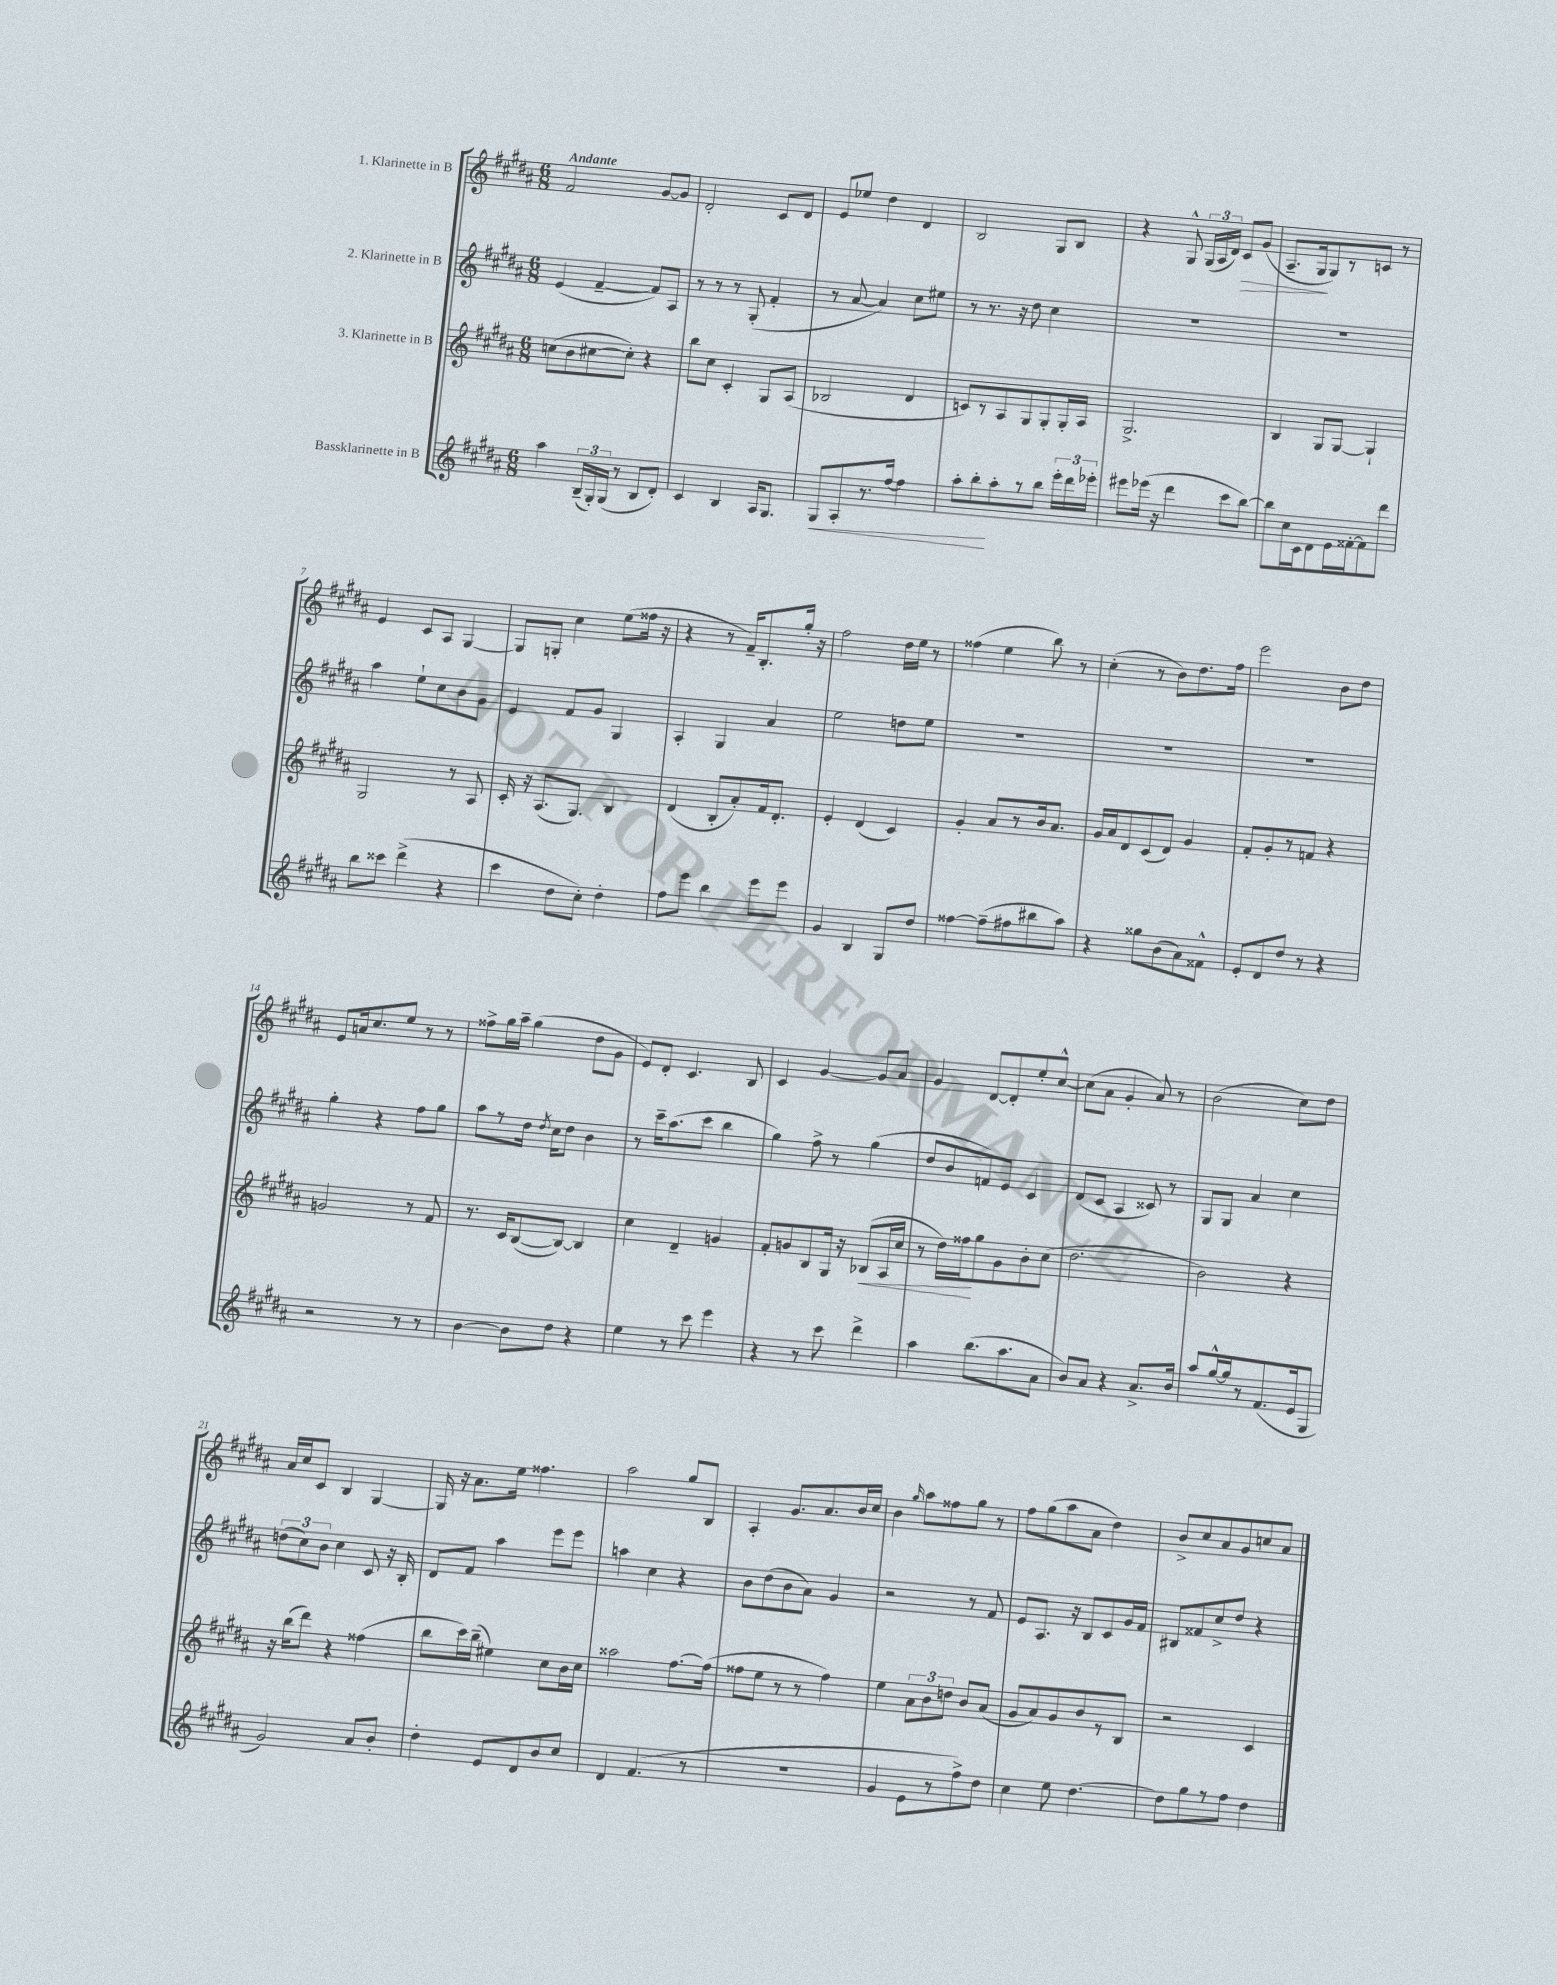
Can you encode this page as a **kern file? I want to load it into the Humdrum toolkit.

**kern	**kern	**kern	**kern
*staff4	*staff3	*staff2	*staff1
*clefG2	*clefG2	*clefG2	*clefG2
*k[f#c#g#d#a#]	*k[f#c#g#d#a#]	*k[f#c#g#d#a#]	*k[f#c#g#d#a#]
*M6/8	*M6/8	*M6/8	*M6/8
4aa#\	(8cc\L	(4e/	2f#/
.	8b\	.	.
(24B~/LL	[8cc#\	[4f#~/	.
24G#'/)	.	.	.
(24G#/JJ	.	.	.
8r	8cc#'\]J)	.	.
8B/L	4r	8f#/]L)	[8g#/L
8d#'/J)	.	8A#/J	8g#/]J
=	=	=	=
4c#/	8bb\L	8r	2d#'/
.	8cc#\J	8r	.
4B/	4c#'/	8r	.
.	.	(8G#'/	.
16A#/LK	8G#/L	4f#'/	8c#/L
8.G#/J	.	.	.
.	(8A#/J	.	8d#/J
=	=	=	=
8G#/L	2B-/	8r	8e/L
8A#'/	.	[8a#/	8ee-/J
8.r	.	4a#/])	4dd#\
[16ff#/Jk	.	.	.
4ff#\]	4d#/	8cc#\L	4d#/
.	.	8ee#\J	.
=	=	=	=
8aa#'\L	8c/L)	8r	2B/
8bb'\	8r	8.r	.
8aa#'\	8A#/	.	.
.	.	16r	.
8r	8G#/	8dd#\	.
8bb\J	8G#'/	4cc#\	8G#/L
24eee'\LL	16G#'/L	.	8B/J
24ddd#\	.	.	.
.	16A#/JJ	.	.
24eee-'\JJ	.	.	.
=	=	=	=
8eee#\L	2.G#^/	2.r	4r
(16eee-\Jk	.	.	.
16r	.	.	.
4ddd#\	.	.	8G#^^/
.	.	.	(24G#/LL
.	.	.	24A#/
.	.	.	24d#/JJ)
8ccc#\L	.	.	8c#/L
[8bb\J)	.	.	(8g#/J
=	=	=	=
8bb\]L	4B/	2.r	8.A#~/L
16cc#\L	.	.	.
16c#\J	.	.	16G#/k
8d#\	8G#/L	.	8G#/)
16e\L	[8G#/J	.	8r
[16f##'\J	.	.	.
8f##\]	4G#`/]	.	8c/J
8ddd#\J	.	.	8r
=	=	=	=
8bb\L	2G#/	4aa#\	4e/
8ccc##\J	.	.	.
(4ddd#^\	.	8ee`\L	8c#/L
.	.	8cc#\	8A#/J
4r	8r	8b\	[4G#/
.	8A#/	8g#\J	.
=	=	=	=
4ccc#\	16c#'/	4e/	8G#/]L
.	16r	.	.
.	(8.A#/L	.	8G'/J
8dd#\L	.	8f#/L	4cc#\
.	8.G#/J)	.	.
8cc#'\J)	.	8g#/J	.
4dd#'\	4B/	4G#/	(8ee\L
.	.	.	16ff##\Jk
.	.	.	16r
=	=	=	=
8ff#\L	(4d#/	4A#'/	4r
8eee\J	.	.	.
4bb\	8B'/L	4G#/	8r
.	8a#'/)	.	16f#~/LK)
.	.	.	8.B'/
8eee\L	16f#/k	4a#/	.
.	8.d#'/J	.	.
8eee\J	.	.	16gg#'/Jk
.	.	.	16r
=	=	=	=
4g#/	4e'/	2ee\	2ff#\
4B/	(4d#/	.	.
8G#/L	4c#/)	8dd\L	16dd#\LL
.	.	.	16ee\JJ
8dd#/J	.	8ee\J	8r
=	=	=	=
[4ff##\	4g#'/	2.r	(4ff##\
(8ff##~\]L	8a#/L	.	4ee\
8ff#\	8r	.	.
8bb#\	16b/k	.	8bb\)
.	8.a#/J	.	.
8aa#\J)	.	.	8r
=	=	=	=
4r	16g#/LL	2.r	(4cc#'\
.	16a#/J	.	.
.	8d#/	.	.
8gg##\L	(8c#/	.	8r
(8b\	8d#/J)	.	8b\L)
8a#\)	4g#/	.	8.dd#\
8f##^^\J	.	.	.
.	.	.	16ff#\Jk
=	=	=	=
8e'/L	8f#'/L	2.r	2eee\
8d#/	8g#'/	.	.
8dd#/J	8r	.	.
8r	8f/J	.	.
4r	4r	.	8b\L
.	.	.	8dd#\J
=	=	=	=
2r	2g/	4gg#'\	8e/L
.	.	.	16a/k
.	.	.	8.cc#/
.	.	4r	.
.	.	.	8ee/J
8r	8r	8ff#\L	8r
8r	8f#/	8gg#\J	8r
=	=	=	=
[4b\	8.r	8aa#\L	8ff##^\L
.	.	8r	16gg#\L
.	16c#/LK	.	16aa#~\JJ
8b\]L	([8B/	16dd#\Jk	(4gg#\
.	.	8qdd#/	.
.	.	16cc#\LK	.
8dd#\J	8B/_J)	8dd#\J	.
4r	4B/]	4b\	8dd#\L
.	.	.	8g#\J
=	=	=	=
4ee\	4cc#\	8r	8e/L)
.	.	16ccc#~\LK	8d#'/J
.	.	(8.aa#\	.
8r	4d#~/	.	4.c#/
8ccc#\	.	8ccc#\J	.
4eee\	4g/	4bb\	.
.	.	.	8B/
=	=	=	=
4r	8f#'/L	4gg#\)	4c#/
.	8g/	.	.
8r	8B/	8ff#^\	[4g#/
8ccc#\	16G#/Jk	8r	.
.	16r	.	.
4ddd#^\	(8B-/L	(4gg#\	8g#/]L
.	16A#/L	.	8a#/J
.	16cc#/JJ	.	.
=	=	=	=
4aa#\	8r	8dd#/L	4g#/
.	16dd#\LL)	8b/	.
.	16ff##\J	.	.
(8.bb\L	8gg#\	8f/)	[8d#/L
.	8g#\	8e/J	8d#'/]
8.aa#\	.	.	.
.	8b'\	4c#/	8ee'/
8a#\J	(8cc#\J	.	[8cc#^^/J
=	=	=	=
8b/L)	2.dd#\	(8d#/L	(8cc#\]L
8a#/J	.	8c#/J	8a#\J
4r	.	4A#/	4g#'/
8.a#^/L	.	8c##/)	8a#/)
.	.	8r	8r
16b/Jk	.	.	.
=	=	=	=
8aa#/L	2b\)	8G#/L	(2b\
[16gg#^^/L	.	8G#/J	.
16gg#/]J	.	.	.
8r	.	4a#/	.
(8.f#/	.	.	.
.	4r	4cc#\	8cc#\L)
16e/k	.	.	.
8G#/J	.	.	8dd#\J
=	=	=	=
2g#/)	16r	(12dd\L	16a#/LL
.	(16bb\LK	.	16cc#/J
.	.	12cc#\)	.
.	8ddd#\J)	.	8c#/J
.	.	12b\J	.
.	4r	4cc#\	4B/
8a#/L	(4ff##\	8c#/	[4G#/
8b'/J	.	16r	.
.	.	16B'/	.
=	=	=	=
4dd#'\	8bb\L	8d#/L	16G#/]
.	.	.	16r
.	16ccc#\L)	8f#/J	8.a#\L
.	(16bb~\JJ	.	.
8e/L	4ee#\)	4aa#\	.
.	.	.	16ee\Jk
8d#/	.	.	4.ff##\
8b/	8cc#\L	8eee\L	.
8cc#/J	16b\L	8eee\J	.
.	16cc#\JJ	.	.
=	=	=	=
4d#/	2aa##\	4aa\	2aa#\
(4.f#/	.	4cc#\	.
.	[8.ff#\L	4r	8gg#/L
8r	.	.	8B/J
.	(16ff#\]Jk	.	.
=	=	=	=
2.r	8ff##\L	8b\L	4A#'/
.	8ee\J	(8dd#\	.
.	8r	8b\	8.g#/L
.	8r	8a#\J)	.
.	.	.	8.a#/
.	4ff##\)	4g#/	.
.	.	.	16b/L
.	.	.	16cc#/JJ
=	=	=	=
4g#/	4ee\	2r	4b\
.	.	.	16qqgg#/
8e\L	12a#\L	.	8aa#\L
.	12b\	.	.
8r	.	.	8ff##\
.	12dd\J	.	.
8ff#^\)	8b/L	8r	8gg#\J
8dd#\J	(8a#/J	8f#/	8r
=	=	=	=
4cc#\	8g#/L	8e/L	8ff#\L
.	8a#/)	8.A#/J	(8gg#\
8ee\	8g#/	.	8aa#\
.	.	16r	.
[4.dd#\	8b/	8B/L	8a#\J
.	8r	8c#/	4dd#\)
.	8B/J	16g#/L	.
.	.	16f#/JJ	.
=	=	=	=
8dd#\]L	2r	8B#/L	8b^/L
8gg#\	.	8f##/	8cc#/
8r	.	8cc#^/	8a#/
8ff#\J	.	8dd#/J	8g#/
4dd#\	4c#/	4r	8cc/
.	.	.	8a#/J
==	==	==	==
*-	*-	*-	*-
